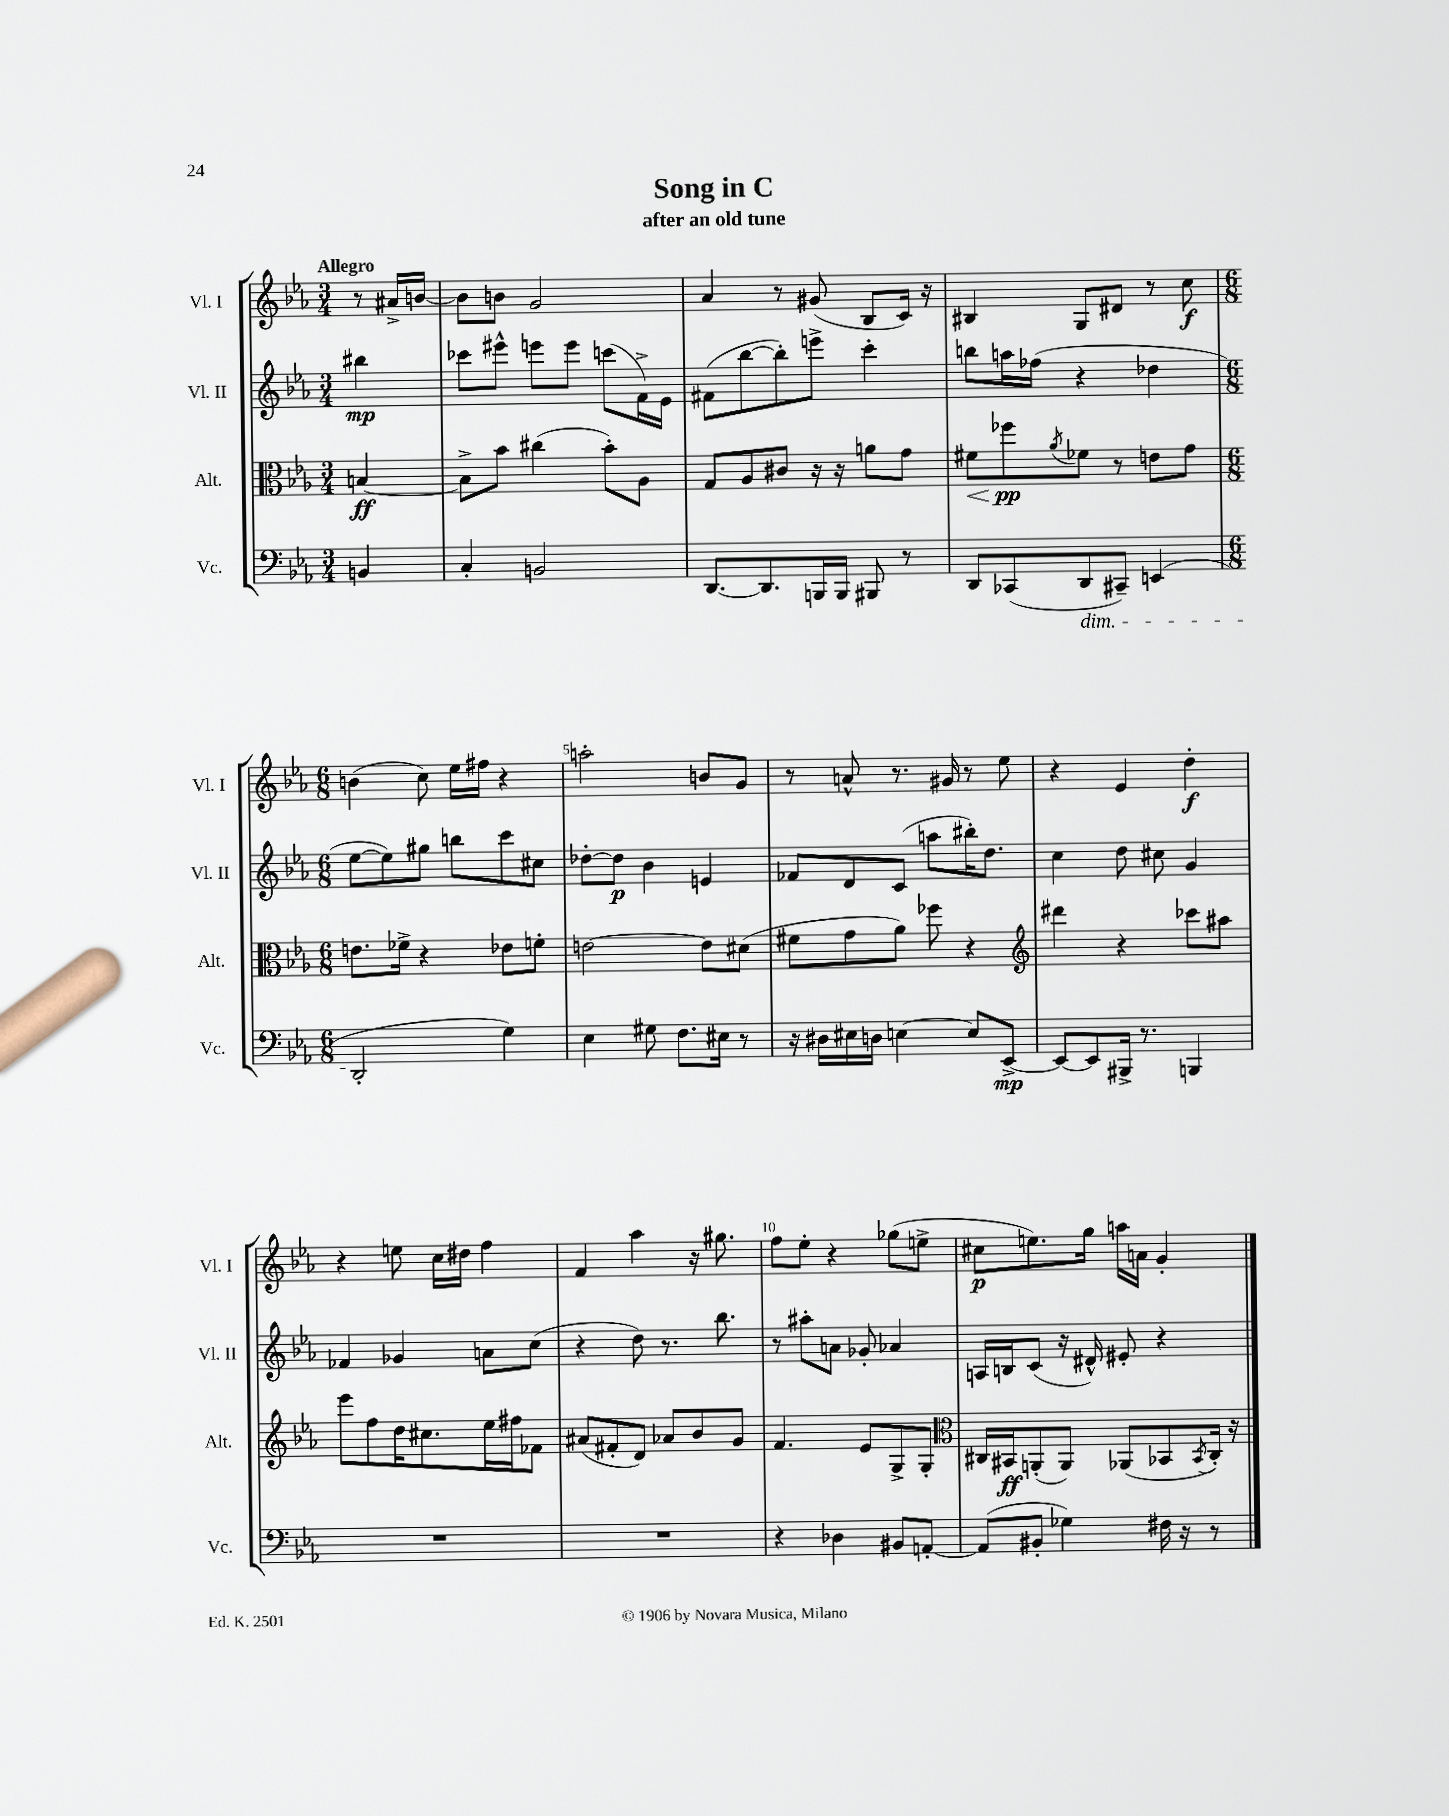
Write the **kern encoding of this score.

**kern	**kern	**kern	**kern
*staff4	*staff3	*staff2	*staff1
*clefF4	*clefC3	*clefG2	*clefG2
*k[b-e-a-]	*k[b-e-a-]	*k[b-e-a-]	*k[b-e-a-]
*M3/4	*M3/4	*M3/4	*M3/4
4BB	[4B	4bb#	8r
.	.	.	16a#^
.	.	.	[16b
=	=	=	=
4C'	8B^]	8ccc-	8b]
.	8b-	8eee#^^	8b
2BB	(4cc#	8eee	2g
.	.	8eee	.
.	8b-')	(8ccc	.
.	8A-	16f^)	.
.	.	16e-	.
=	=	=	=
[8.DD	8G	(8f#	4a-
.	8A-	[8bb-	.
8.DD]	.	.	.
.	8c#	8bb-'])	8r
16BBB	16r	8eee^	(8g#
16BBB	16r	.	.
8BBB#	8a	4ccc'	8B-
8r	8g	.	16c)
.	.	.	16r
=	=	=	=
8DD	8f#	8bb	4B#
(8CC-	8ff-	16aa	.
.	.	(16ff-	.
.	8qa-	.	.
8DD	8f-	4r	8G
8CC#~)	8r	.	8d#
(4EE	8e	4dd-	8r
.	8g	.	8cc
=	=	=	=
*M6/8	*M6/8	*M6/8	*M6/8
2DD'	8.e	[8ee-	(4b
.	.	8ee-])	.
.	16f-^	.	.
.	4r	8gg#	8cc)
.	.	8bb	16ee-
.	.	.	16ff#
4G)	8e-	8ccc	4r
.	8f'	8cc#	.
=	=	=	=
4E-	[2e	[8dd-'	2aa'
.	.	8dd-]	.
8G#	.	4b-	.
8.F	.	.	.
.	8e]	4e	8b
16E#	.	.	.
8r	(8d#	.	8g
=	=	=	=
16r	8f#	8f-	8r
16D#	.	.	.
16E#	8g	8d	8a^^
16D	.	.	.
[4E	8a-)	(8c	8.r
.	8ff-	8aa	.
.	.	.	16g#
8E]	4r	16bb#')	8r
.	.	8.dd	.
[8EE-^	.	.	8ee-
=	=	=	=
*	*clefG2	*	*
8EE-_	4ddd#	4cc	4r
8EE-]	.	.	.
16BBB#^	4r	8dd	4e-
8.r	.	.	.
.	.	8cc#	.
4BBB	8ccc-	4g	4dd'
.	8aa#	.	.
=	=	=	=
2.r	8eee-	4f-	4r
.	8ff	.	.
.	16dd	4g-	8ee
.	8.cc#	.	.
.	.	.	16cc
.	.	.	16dd#
.	16ee-	8a	4ff
.	16ff#	.	.
.	8f-	(8cc	.
=	=	=	=
2.r	(8a#	4r	4f
.	8f#'	.	.
.	8d)	8dd)	4aa-
.	8a-	8.r	.
.	8b-	.	16r
.	.	8.bb-	8.gg#
.	8g	.	.
=	=	=	=
4r	4.f	8r	8ff
.	.	8aa#'	8ee-'
4D-	.	8a	4r
.	8e-	8g-'	.
8BB#	8G^	4a-	(8gg-
[8AA'	8G'	.	8ee^
=	=	=	=
*	*clefC3	*	*
(8AA]	16C#	16A	8cc#
.	16BB#	16B	.
8BB#'	(8AA'	(8c	8.ee)
4G-)	8AA)	16r	.
.	.	16d#^^)	16gg
.	(8AA-	8e#'	16aa
.	.	.	16a
16F#	8BB-	4r	4g'
16r	.	.	.
.	8qBB-	.	.
8r	16C#')	.	.
.	16r	.	.
==	==	==	==
*-	*-	*-	*-
